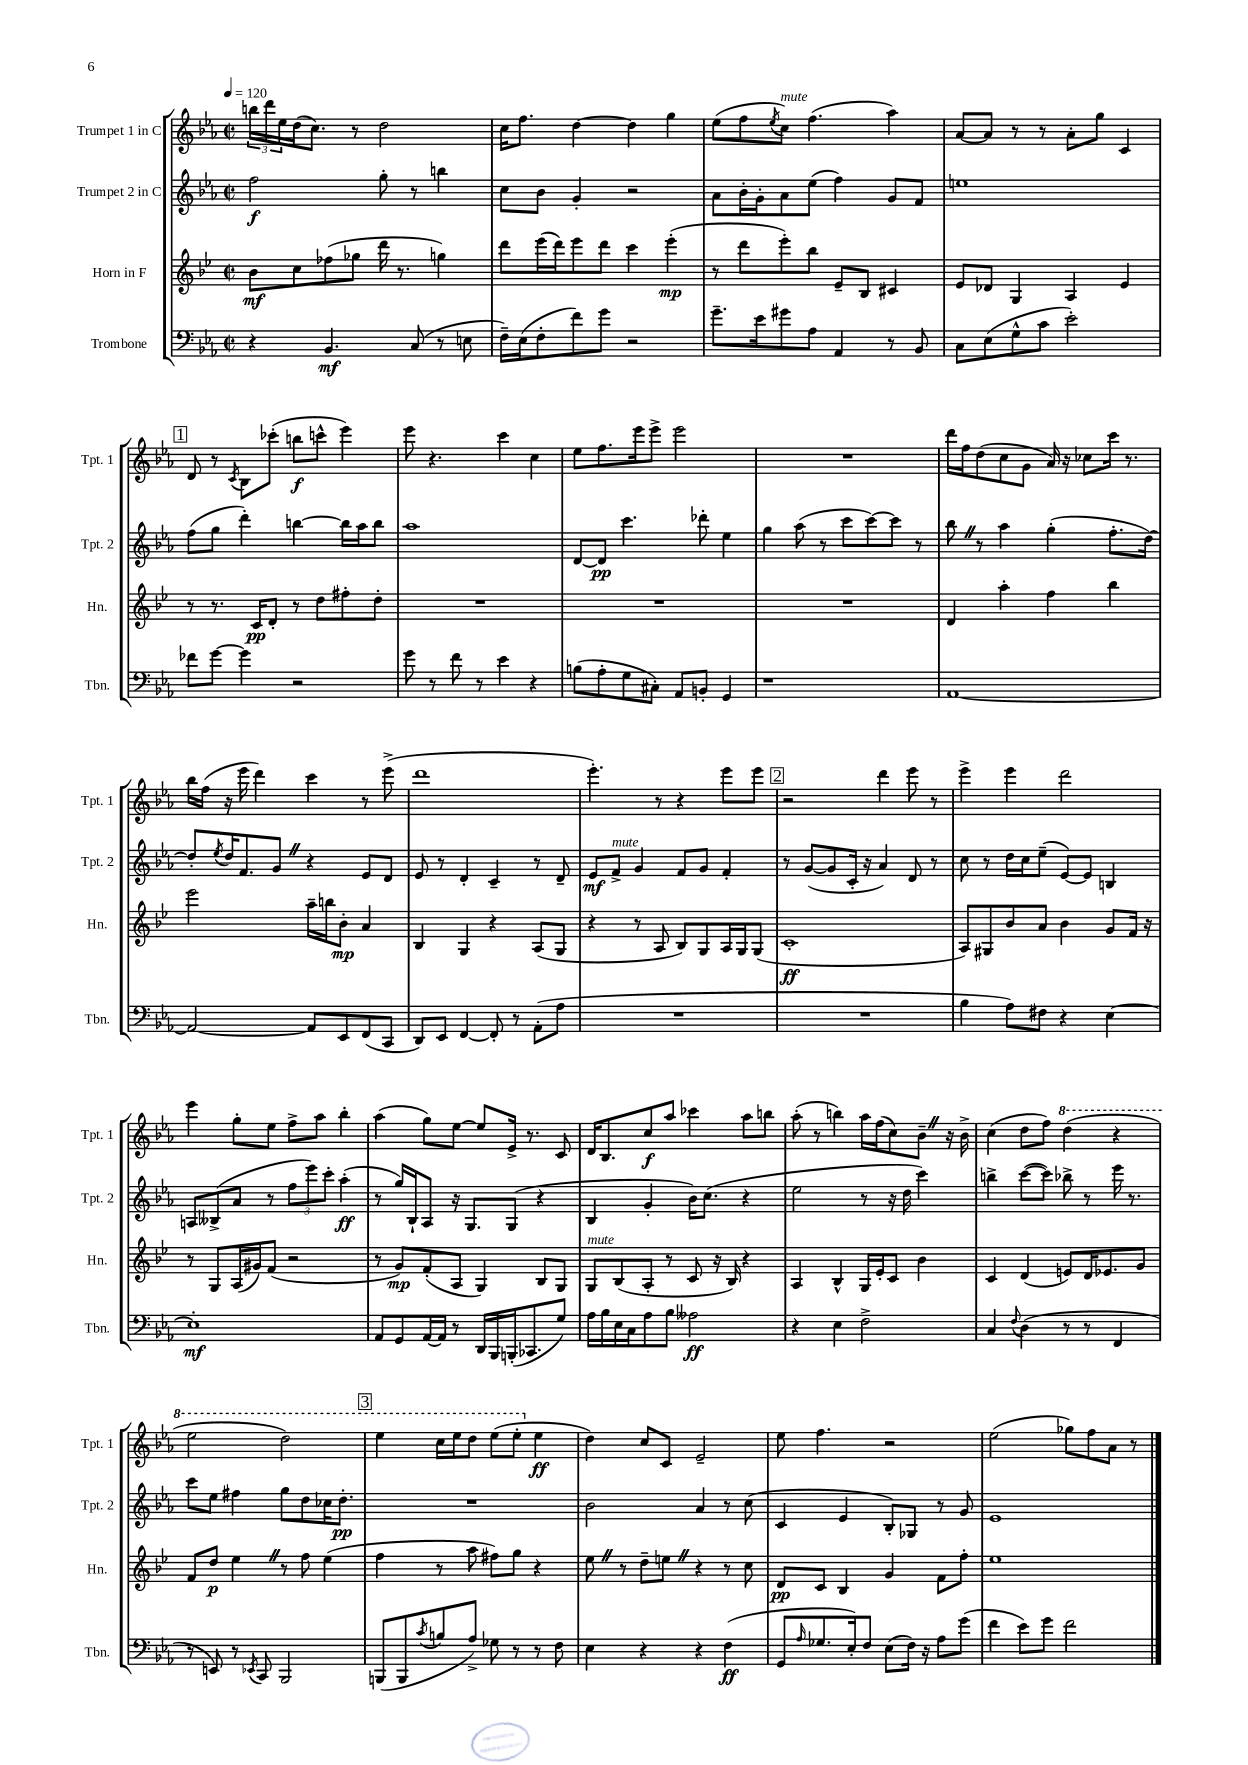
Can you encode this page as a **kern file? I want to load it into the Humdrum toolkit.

**kern	**dynam	**kern	**dynam	**kern	**dynam	**kern	**dynam
*part4	*part4	*part3	*part3	*part2	*part2	*part1	*part1
*staff4	*staff4	*staff3	*staff3	*staff2	*staff2	*staff1	*staff1
*I"Trombone	*	*I"Horn in F	*	*I"Trumpet 2 in C	*	*I"Trumpet 1 in C	*
*I'Tbn.	*	*I'Hn.	*	*I'Tpt. 2	*	*I'Tpt. 1	*
*clefF4	*	*clefG2	*	*clefG2	*	*clefG2	*
*k[b-e-a-]	*	*k[b-e-]	*	*k[b-e-a-]	*	*k[b-e-a-]	*
*M2/2	*	*M2/2	*	*M2/2	*	*M2/2	*
*met(c|)	*	*met(c|)	*	*met(c|)	*	*met(c|)	*
*MM120	*	*MM120	*	*MM120	*	*MM120	*
=1	=1	=1	=1	=1	=1	=1	=1
4r	.	8b-\L	mf	2ff\	f	24bbn\LL	.
.	.	.	.	.	.	24ddd\	.
.	.	.	.	.	.	24ee-\	.
.	.	8cc\	.	.	.	(16dd\J	.
.	.	.	.	.	.	8.cc\J)	.
4.BB-/	mf	(8ff-X\	.	.	.	.	.
.	.	8gg-X\J	.	.	.	8r	.
.	.	16ddd\	.	8gg'\	.	2dd\	.
.	.	8.r	.	.	.	.	.
(8C/	.	.	.	8r	.	.	.
8r	.	4ggn\)	.	4bbn\	.	.	.
8En\	.	.	.	.	.	.	.
=2	=2	=2	=2	=2	=2	=2	=2
16F~\LL)	.	8ddd\L	.	8cc\L	.	16cc\KL	.
(16E-\J	.	.	.	.	.	8.ff\J	.
8F'\	.	(16eee-\L	.	8b-\J	.	.	.
.	.	16ddd\J)	.	.	.	.	.
8f\)	.	8eee-\	.	4g'/	.	[4dd\	.
8g\J	.	8ddd\J	.	.	.	.	.
2r	.	4ccc\	.	2r	.	4dd\]	.
.	.	(4eee-'\	mp	.	.	4gg\	.
=3	=3	=3	=3	=3	=3	=3	=3
8.g~\L	.	8r	.	8a-\L	.	(8ee-\L	.
.	.	8ddd\L	.	16b-'\L	.	8ff\	.
16e-\k	.	.	.	16g'\J	.	.	.
.	.	.	.	.	.	8qee-/	.
!	!	!	!	!	!	!LO:TX:a:i:t=mute	!
8g#X\	.	8eee-'\)	.	8a-\	.	8cc\J)	.
8A-\J	.	8bb-\J	.	(8ee-\J	.	(4.ff\	.
4AA-/	.	8e-~/L	.	4ff\)	.	.	.
.	.	8B-/J	.	.	.	.	.
8r	.	4c#X/	.	8g/L	.	4aa-\)	.
8BB-/	.	.	.	8f/J	.	.	.
=4	=4	=4	=4	=4	=4	=4	=4
8C\L	.	8e-/L	.	1een	.	[8a-/L	.
(8E-\	.	8d-X/J	.	.	.	8a-/J]	.
8G^^\	.	4G/	.	.	.	8r	.
8c\J	.	.	.	.	.	8r	.
2e-'\)	.	4A/	.	.	.	8a-'\L	.
.	.	.	.	.	.	8gg\J	.
.	.	4e-/	.	.	.	4c/	.
!!LO:LB:g=z
!!LO:REH:place=s1:t=1
=5	=5	=5	=5	=5	=5	=5	=5
8f-X\L	.	8r	.	(8ff\L	.	8d/	.
[8g\J	.	8.r	.	8gg\J	.	8r	.
.	.	.	.	.	.	8qc/	.
4g\]	.	.	.	4ddd'\)	.	8B-\L	.
.	.	16c/KL	pp	.	.	.	.
.	.	8d'/J	.	.	.	(8ccc-X'\J	.
2r	.	8r	.	[4bbn\	.	8bbn\L	f
.	.	8dd\L	.	.	.	8cccn^^\J	.
.	.	8ff#X'\	.	16bb\LL]	.	4eee-\)	.
.	.	.	.	16aa-\J	.	.	.
.	.	8dd'\J	.	8bb\J	.	.	.
=6	=6	=6	=6	=6	=6	=6	=6
8g\	.	1r	.	1aa-	.	8eee-\	.
8r	.	.	.	.	.	4.r	.
8f\	.	.	.	.	.	.	.
8r	.	.	.	.	.	.	.
4e-\	.	.	.	.	.	4ccc\	.
4r	.	.	.	.	.	4cc\	.
=7	=7	=7	=7	=7	=7	=7	=7
(8Bn\L	.	1r	.	[8d/L	.	8ee-\L	.
8A-'\	.	.	.	8d/J]	pp	8.ff\	.
8G\	.	.	.	4.ccc\	.	.	.
.	.	.	.	.	.	16eee-\k	.
8C#X'\J)	.	.	.	.	.	8eee-^\J	.
8AA-/L	.	.	.	.	.	2eee-\	.
8BBn'/J	.	.	.	8ddd-X'\	.	.	.
4GG/	.	.	.	4ee-\	.	.	.
=8	=8	=8	=8	=8	=8	=8	=8
1r	.	1r	.	4gg\	.	1r	.
.	.	.	.	(8aa-\	.	.	.
.	.	.	.	8r	.	.	.
.	.	.	.	8ccc\L	.	.	.
.	.	.	.	[8ccc\)	.	.	.
.	.	.	.	8ccc\J]	.	.	.
.	.	.	.	8r	.	.	.
=9	=9	=9	=9	=9	=9	=9	=9
[1AA-	.	4d/	.	8bb-Z\	.	16ddd\LL	.
.	.	.	.	.	.	16ff\J	.
.	.	.	.	8r	.	(8dd\	.
.	.	4aa'\	.	4aa-\	.	8cc\	.
.	.	.	.	.	.	8g\J	.
.	.	4ff\	.	(4gg'\	.	16a-/)	.
.	.	.	.	.	.	16r	.
.	.	.	.	.	.	8cc-X\L	.
.	.	4bb-\	.	8.ff'\L	.	16ccc\Jk	.
.	.	.	.	.	.	8.r	.
.	.	.	.	[16dd\Jk)	.	.	.
!!LO:LB:g=z
=10	=10	=10	=10	=10	=10	=10	=10
2AA-/_	.	2eee-\	.	8dd'/L]	.	16bb-\LL	.
.	.	.	.	.	.	(16ff\JJ	.
.	.	.	.	8qee-/	.	.	.
.	.	.	.	16dd/K	.	16r	.
.	.	.	.	8.f/	.	16eee-\	.
.	.	.	.	.	.	4ddd\)	.
.	.	.	.	8gZ/J	.	.	.
8AA-/L]	.	16aa~\LL	.	4r	.	4ccc\	.
.	.	16bbn\J	.	.	.	.	.
8EE-/	.	8b-'\J	mp	.	.	.	.
(8FF/	.	4a/	.	8e-/L	.	8r	.
8CC/J	.	.	.	8d/J	.	(8eee-^\	.
=11	=11	=11	=11	=11	=11	=11	=11
8DD/L)	.	4B-/	.	8e-/	.	1ddd	.
8EE-/J	.	.	.	8r	.	.	.
[4FF/	.	4G/	.	4d'/	.	.	.
8FF'/]	.	4r	.	4c~/	.	.	.
8r	.	.	.	.	.	.	.
(8AA-'\L	.	(8A/L	.	8r	.	.	.
8A-\J	.	8G/J	.	8d~/	.	.	.
=12	=12	=12	=12	=12	=12	=12	=12
1r	.	4r	.	8e-/L	mf	4.eee-'\)	.
!	!	!	!	!LO:TX:a:i:t=mute	!	!	!
.	.	.	.	8f^/J	.	.	.
.	.	8r	.	4g/	.	.	.
.	.	8A/	.	.	.	8r	.
.	.	8B-/L)	.	8f/L	.	4r	.
.	.	8G/	.	8g/J	.	.	.
.	.	16A/L	.	4f'/	.	8eee-\L	.
.	.	16G/J	.	.	.	.	.
.	.	(8G/J	.	.	.	8eee-\J	.
!!LO:REH:place=s1:t=2
=13	=13	=13	=13	=13	=13	=13	=13
1r	.	1c'	ff	8r	.	2r	.
.	.	.	.	([8g/L	.	.	.
.	.	.	.	8g/]	.	.	.
.	.	.	.	16c'/Jk	.	.	.
.	.	.	.	16r	.	.	.
.	.	.	.	4a-/)	.	4ddd\	.
.	.	.	.	8d/	.	8eee-\	.
.	.	.	.	8r	.	8r	.
=14	=14	=14	=14	=14	=14	=14	=14
4B-\	.	8A/L)	.	8cc\	.	4eee-^\	.
.	.	8G#X/	.	8r	.	.	.
8A-\L)	.	8b-/	.	16dd\LL	.	4eee-\	.
.	.	.	.	16cc\J	.	.	.
8F#X\J	.	8a/J	.	(8ee-~\J	.	.	.
4r	.	4b-\	.	[8e-/L)	.	2ddd\	.
.	.	.	.	8e-/J]	.	.	.
[4E-\	.	8g/L	.	4Bn/	.	.	.
.	.	16f/Jk	.	.	.	.	.
.	.	16r	.	.	.	.	.
!!LO:LB:g=z
=15	=15	=15	=15	=15	=15	=15	=15
1E-']	mf	8r	.	8An/L	.	4eee-\	.
.	.	8G/L	.	(8B--X^/	.	.	.
.	.	(16A/L	.	8a-/J	.	8gg'\L	.
.	.	16g#X/J)	.	.	.	.	.
.	.	(8f/J	.	8r	.	8ee-\J	.
.	.	2r	.	12ff\L	.	8ff^\L	.
.	.	.	.	12eee-\)	.	.	.
.	.	.	.	.	.	8aa-\J	.
.	.	.	.	12ccc'\J	.	.	.
.	.	.	.	(4aa-'\	ff	4bb-'\	.
=16	=16	=16	=16	=16	=16	=16	=16
8AA-/L	.	8r	.	8r	.	(4aa-\	.
8GG/	.	8g/L)	mp	16gg/LL)	.	.	.
.	.	.	.	16B-`/J	.	.	.
[16AA-/L	.	(8f'/	.	8A-/J	.	8gg\L)	.
16AA-/JJ]	.	.	.	.	.	.	.
8r	.	8A/J	.	16r	.	[8ee-\J	.
.	.	.	.	8.G/L	.	.	.
16DD/LL	.	4G/)	.	.	.	8ee-/L]	.
16BBB-/	.	.	.	.	.	.	.
(16BBBn'/J	.	.	.	(8G/J	.	16e-^/Jk	.
8.CC-X/	.	.	.	.	.	8.r	.
.	.	8B-/L	.	4r	.	.	.
8G/J)	.	8G/J	.	.	.	8c/	.
=17	=17	=17	=17	=17	=17	=17	=17
!	!	!LO:TX:a:i:t=mute	!	!	!	!	!
16A-\LL	.	8G/L	.	4B-/	.	16d/KL	.
16B-\	.	.	.	.	.	8.B-/	.
16E-\	.	(8B-/	.	.	.	.	.
16C\J	.	.	.	.	.	.	.
8A-\	.	8A'/J	.	4g'/	.	8cc/	f
8B-\J	.	8r	.	.	.	8aa-/J	.
2A--X\	ff	8c/	.	16b-\KL)	.	4ccc-X\	.
.	.	.	.	(8.cc\J	.	.	.
.	.	16r	.	.	.	.	.
.	.	16B-/)	.	.	.	.	.
.	.	4r	.	4r	.	8aa-\L	.
.	.	.	.	.	.	8bbn\J	.
=18	=18	=18	=18	=18	=18	=18	=18
4r	.	4A/	.	2ee-\	.	(8aa-'\	.
.	.	.	.	.	.	8r	.
4E-\	.	4B-^^/	.	.	.	4bbn\)	.
2F^\	.	16G/LL	.	8r	.	16aa-\LL	.
.	.	16e-'/J	.	.	.	(16ff\J	.
.	.	8c/J	.	16r	.	8cc\)	.
.	.	.	.	16dd\	.	.	.
.	.	4b-\	.	4ccc\)	.	8b-~Z\J	.
.	.	.	.	.	.	16r	.
.	.	.	.	.	.	16b-^\	.
=19	=19	=19	=19	=19	=19	=19	=19
4C/	.	4c/	.	4bbn^\	.	(4cc\	.
8qqF/	.	.	.	.	.	.	.
(4D\	.	(4d/	.	([8ccc\L	.	8dd\L	.
.	.	.	.	8ccc\J])	.	8ff\J)	.
*	*	*	*	*	*	*8va	*
8r	.	8en/L)	.	8bb-X^\	.	(4ddd\	.
8r	.	16d/K	.	8r	.	.	.
.	.	8.e-X/	.	.	.	.	.
4FF/	.	.	.	16eee-\	.	4r	.
.	.	.	.	8.r	.	.	.
.	.	8g/J	.	.	.	.	.
!!LO:LB:g=z
=20	=20	=20	=20	=20	=20	=20	=20
8r	.	8f/L	.	8ccc\L	.	2eee-\	.
8EEn/)	.	8dd/J	p	8ee-\J	.	.	.
8r	.	4ee-Z\	.	4ff#X\	.	.	.
8qEE-X/	.	.	.	.	.	.	.
8CC/	.	.	.	.	.	.	.
2BBB-/	.	8r	.	8gg\L	.	2ddd\)	.
.	.	8ff\	.	8dd\	.	.	.
.	.	(4ee-\	.	16cc-X\K	.	.	.
.	.	.	.	8.dd'\J	pp	.	.
!!LO:REH:place=s1:t=3
=21	=21	=21	=21	=21	=21	=21	=21
(8BBBn/L	.	4ff\	.	1r	.	4eee-\	.
8BBB/	.	.	.	.	.	.	.
8qc/	.	.	.	.	.	.	.
8Bn/	.	8r	.	.	.	16ccc\LL	.
.	.	.	.	.	.	16eee-\J	.
8A-^/J)	.	8aa\	.	.	.	8ddd\J	.
8G-X\	.	8ff#X\L)	.	.	.	(8eee-\L	.
8r	.	8gg\J	.	.	.	8eee-'\J	.
*	*	*	*	*	*	*X8va	*
8r	.	4r	.	.	.	4ee-\	ff
8F\	.	.	.	.	.	.	.
=22	=22	=22	=22	=22	=22	=22	=22
4E-\	.	8ee-Z\	.	2b-\	.	4dd\)	.
.	.	8r	.	.	.	.	.
4r	.	8dd~\L	.	.	.	8cc/L	.
.	.	8eenZ\J	.	.	.	8c/J	.
4r	.	4r	.	4a-/	.	2e-~/	.
(4F\	ff	8r	.	8r	.	.	.
.	.	8cc\	.	(8cc\	.	.	.
=23	=23	=23	=23	=23	=23	=23	=23
8GG/L	.	8d/L	pp	4c/	.	8ee-\	.
16qqA-/	.	.	.	.	.	.	.
8.G-X/	.	8c/J	.	.	.	4.ff\	.
.	.	4B-/	.	4e-/	.	.	.
16E-'/k)	.	.	.	.	.	.	.
8F/J	.	.	.	.	.	.	.
(8E-\L	.	4g/	.	8B-'/L)	.	2r	.
16F\Jk)	.	.	.	8G-X/J	.	.	.
16r	.	.	.	.	.	.	.
8A-\L	.	8f\L	.	8r	.	.	.
(8g\J	.	8ff'\J	.	8g/	.	.	.
=24	=24	=24	=24	=24	=24	=24	=24
4f\	.	1ee-	.	1e-	.	(2ee-\	.
8e-\L)	.	.	.	.	.	.	.
8g\J	.	.	.	.	.	.	.
2f\	.	.	.	.	.	8gg-X\L)	.
.	.	.	.	.	.	8ff\	.
.	.	.	.	.	.	8a-\J	.
.	.	.	.	.	.	8r	.
==	==	==	==	==	==	==	==
*-	*-	*-	*-	*-	*-	*-	*-
